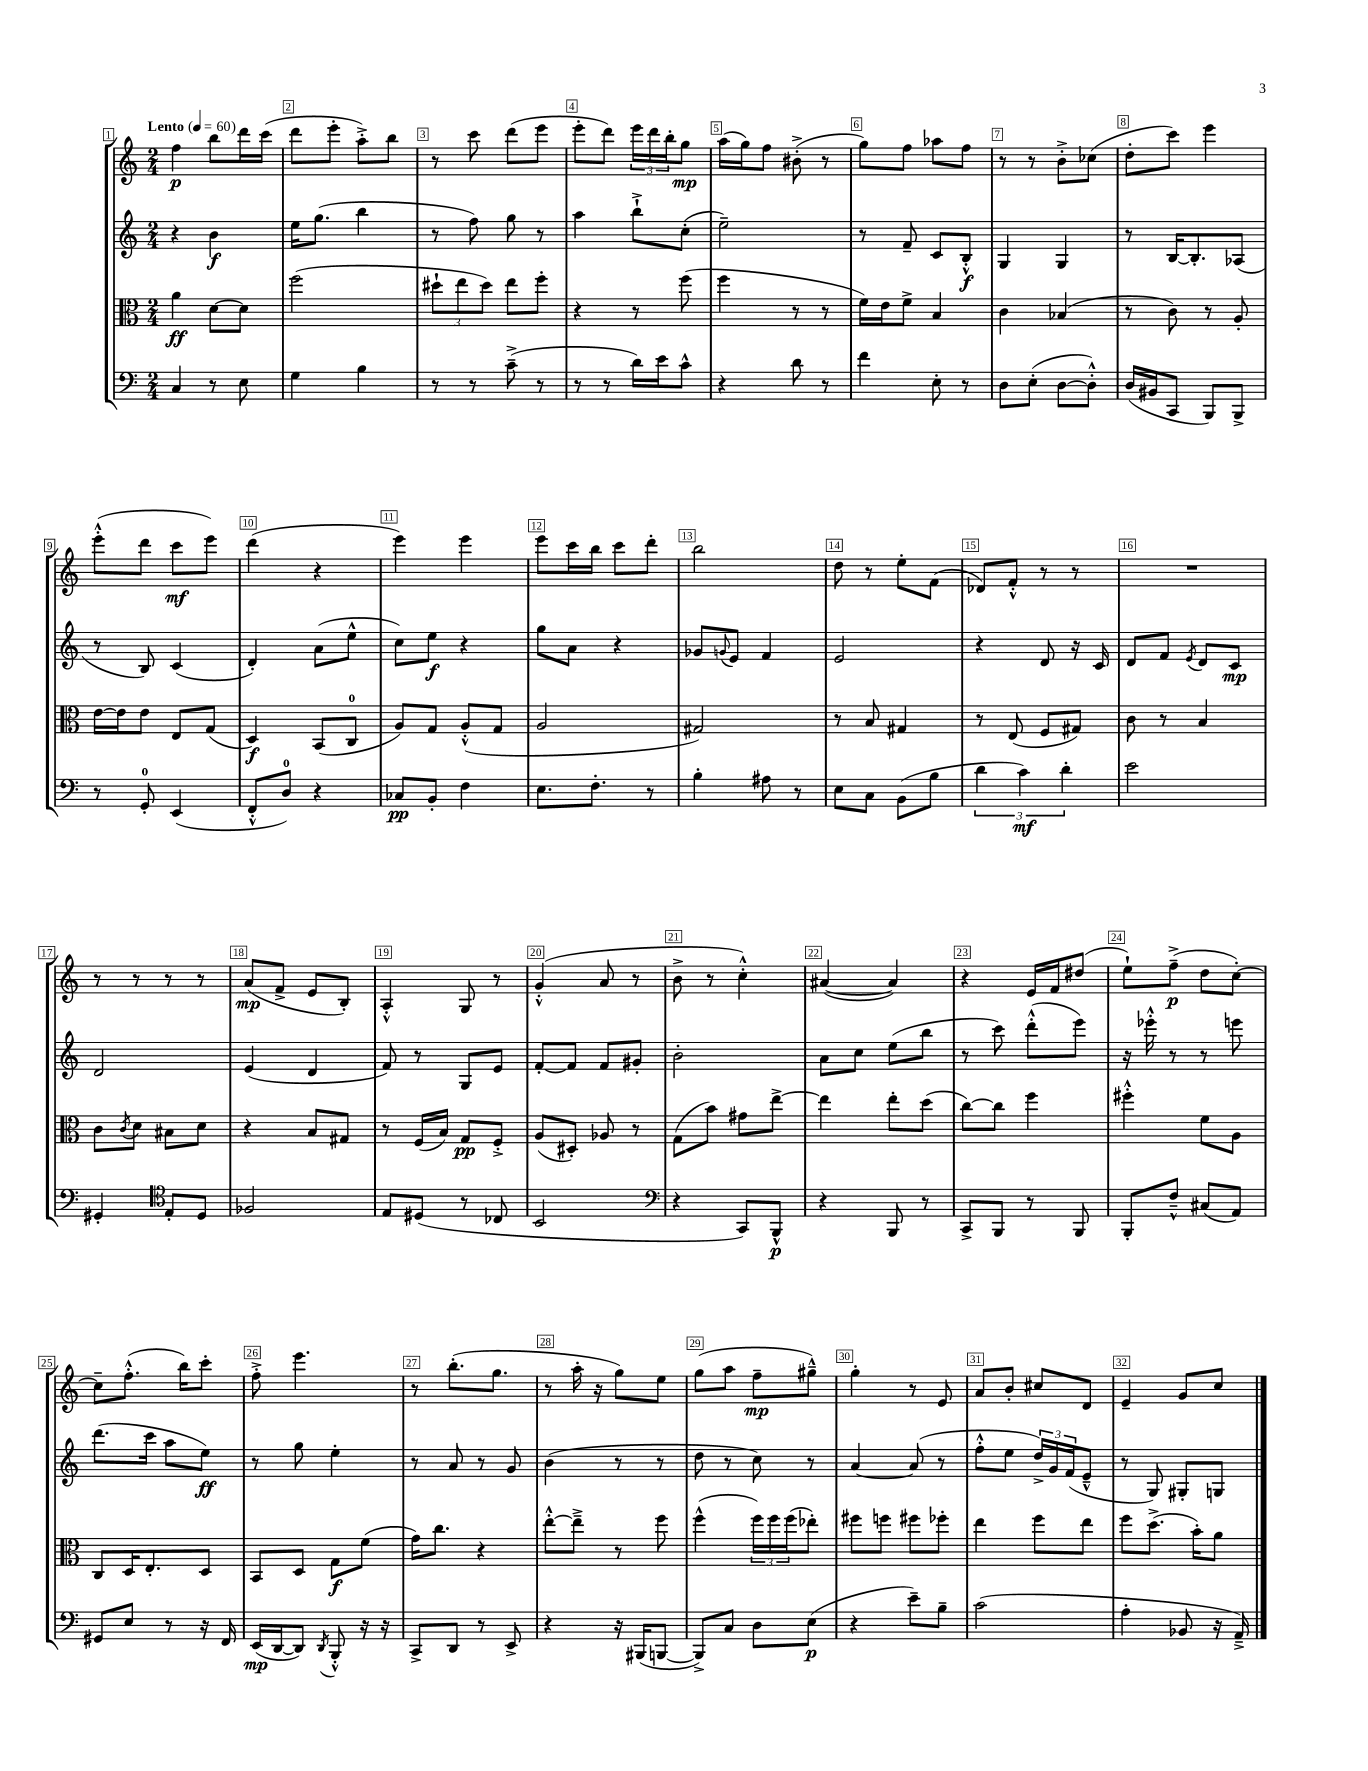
<<
\new StaffGroup <<
\new Staff = "s0" {
    \clef treble \key c \major \numericTimeSignature \time 2/4 \tempo "Lento" 4 = 60
    f''4\p b''8 d'''16 c'''16( |
    d'''8 e'''8-. a''8-.->) b''8 |
    r8 c'''8 d'''8( e'''8 |
    e'''8-. d'''8) \tuplet 3/2 { e'''16 d'''16 b''16-. } g''8\mp |
    a''16( g''16) f''8 bis'8-.->( r8 |
    g''8) f''8 aes''8 f''8 |
    r8 r8 b'8-.-> ces''8( |
    d''8-. c'''8) e'''4 |
    e'''8-.-^( d'''8 c'''8\mf e'''8) |
    d'''4( r4 |
    e'''4) e'''4 |
    e'''8 c'''16 b''16 c'''8 d'''8-. |
    b''2 |
    d''8 r8 e''8-. f'8( |
    des'8) f'8-.-^ r8 r8 |
    R2 |
    r8 r8 r8 r8 |
    a'8\mp( f'8-> e'8 b8-.) |
    a4-.-^ g8 r8 |
    g'4-.-^( a'8 r8 |
    b'8-> r8 c''4-.-^) |
    ais'4~( ais'4) |
    r4 e'16 f'16 dis''8( |
    e''8-!) f''8--->\p( d''8 c''8~-.) |
    c''8-- f''8.-.-^( b''16) c'''8-. |
    f''8-.-> e'''4. |
    r8 b''8.-.( g''8. |
    r8 a''16-. r16 g''8) e''8 |
    g''8( a''8 f''8--\mp gis''8---^) |
    g''4-. r8 e'8 |
    a'8 b'8-. cis''8 d'8 |
    e'4-- g'8 c''8 \bar "|." |
}
\new Staff = "s1" {
    \clef treble \key c \major \numericTimeSignature \time 2/4
    r4 b'4\f |
    e''16 g''8.( b''4 |
    r8 f''8) g''8 r8 |
    a''4 b''8-!-> c''8-.( |
    e''2--) |
    r8 f'8-- c'8 b8-.-^\f |
    g4 g4 |
    r8 b16~ b8.-. aes8( |
    r8 b8) c'4( |
    d'4-.) a'8( e''8-^ |
    c''8) e''8\f r4 |
    g''8 a'8 r4 |
    ges'8 \appoggiatura { g'8 } e'8 f'4 |
    e'2 |
    r4 d'8 r16 c'16 |
    d'8 f'8 \acciaccatura { e'8 } d'8 c'8\mp |
    d'2 |
    e'4( d'4 |
    f'8) r8 g8 e'8 |
    f'8~-. f'8 f'8 gis'8-. |
    b'2-. |
    a'8 c''8 e''8( b''8 |
    r8 c'''8) d'''8-.-^( e'''8) |
    r16 ees'''16-.-^ r8 r8 e'''8 |
    d'''8.( c'''16 a''8 e''8\ff) |
    r8 g''8 e''4-. |
    r8 a'8 r8 g'8 |
    b'4( r8 r8 |
    d''8 r8 c''8) r8 |
    a'4~ a'8( r8 |
    f''8-.-^ e''8 \tuplet 3/2 { d''16->) g'16 f'16( } e'8---^ |
    r8 g8) gis8-. g8 \bar "|." |
}
\new Staff = "s2" {
    \clef alto \key c \major \numericTimeSignature \time 2/4
    a'4\ff d'8~ d'8 |
    f''2( |
    \tuplet 3/2 { dis''8-! e''8 dis''8) } e''8 f''8-. |
    r4 r8 f''8( |
    f''4 r8 r8 |
    f'16) e'16 f'8-> b4 |
    c'4 bes4( |
    r8 c'8) r8 a8-. |
    e'16~ e'16 e'8 e8 g8( |
    d4\f) b,8( c8-0 |
    a8) g8 a8-.-^( g8 |
    a2 |
    gis2) |
    r8 b8 gis4 |
    r8 e8( f8 gis8) |
    c'8 r8 b4 |
    c'8 \acciaccatura { c'8 } d'8 bis8 d'8 |
    r4 b8 gis8 |
    r8 f16( b16) g8\pp f8-.-> |
    a8( dis8-.) aes8 r8 |
    g8( b'8) gis'8 e''8~-> |
    e''4 e''8-. d''8( |
    c''8~) c''8 f''4 |
    fis''4-.-^ f'8 a8 |
    c8 d16 e8.-. d8 |
    b,8 d8 g8\f f'8( |
    g'16) c''8. r4 |
    e''8~-.-^ e''8---> r8 f''8 |
    f''4-^( \tuplet 3/2 { f''16) f''16 f''16( } ees''8-.) |
    fis''8 f''8 fis''8 fes''8-. |
    e''4 f''8 e''8 |
    f''8 d''8.->( b'16-.) a'8 \bar "|." |
}
\new Staff = "s3" {
    \clef bass \key c \major \numericTimeSignature \time 2/4
    c4 r8 e8 |
    g4 b4 |
    r8 r8 c'8--->( r8 |
    r8 r8 d'16) e'16 c'8-^ |
    r4 d'8 r8 |
    f'4 e8-. r8 |
    d8 e8-.( d8~ d8-.-^) |
    d16( bis,16 c,8 b,,8) b,,8-> |
    r8 g,8-0-. e,4( |
    f,8-.-^ d8-0) r4 |
    ces8\pp b,8-. f4 |
    e8. f8.-. r8 |
    b4-. ais8 r8 |
    e8 c8 b,8( b8 |
    \tuplet 3/2 { d'4 c'4\mf) d'4-. } |
    e'2 |
    gis,4-. \clef tenor e8-. d8 |
    fes2 |
    e8 dis8( r8 ces8 |
    b,2 |
    \clef bass r4 c,8) b,,8-^\p |
    r4 b,,8 r8 |
    c,8-> b,,8 r8 b,,8 |
    b,,8-. f8---^ cis8( a,8) |
    gis,8 e8 r8 r16 f,16 |
    e,16\mp( d,16~ d,8) \acciaccatura { d,8 } b,,8-.-^ r16 r16 |
    c,8-> d,8 r8 e,8-> |
    r4 r16 bis,,16( b,,8~ |
    b,,8->) c8 d8 e8\p( |
    r4 e'8--) b8-- |
    c'2( |
    a4-. bes,8 r16 a,16--->) \bar "|." |
}
>>
>>
\layout { \context { \Score \override BarNumber.break-visibility = ##(#f #t #t) barNumberVisibility = #all-bar-numbers-visible \override BarNumber.stencil = #(make-stencil-boxer 0.1 0.3 ly:text-interface::print) } }
